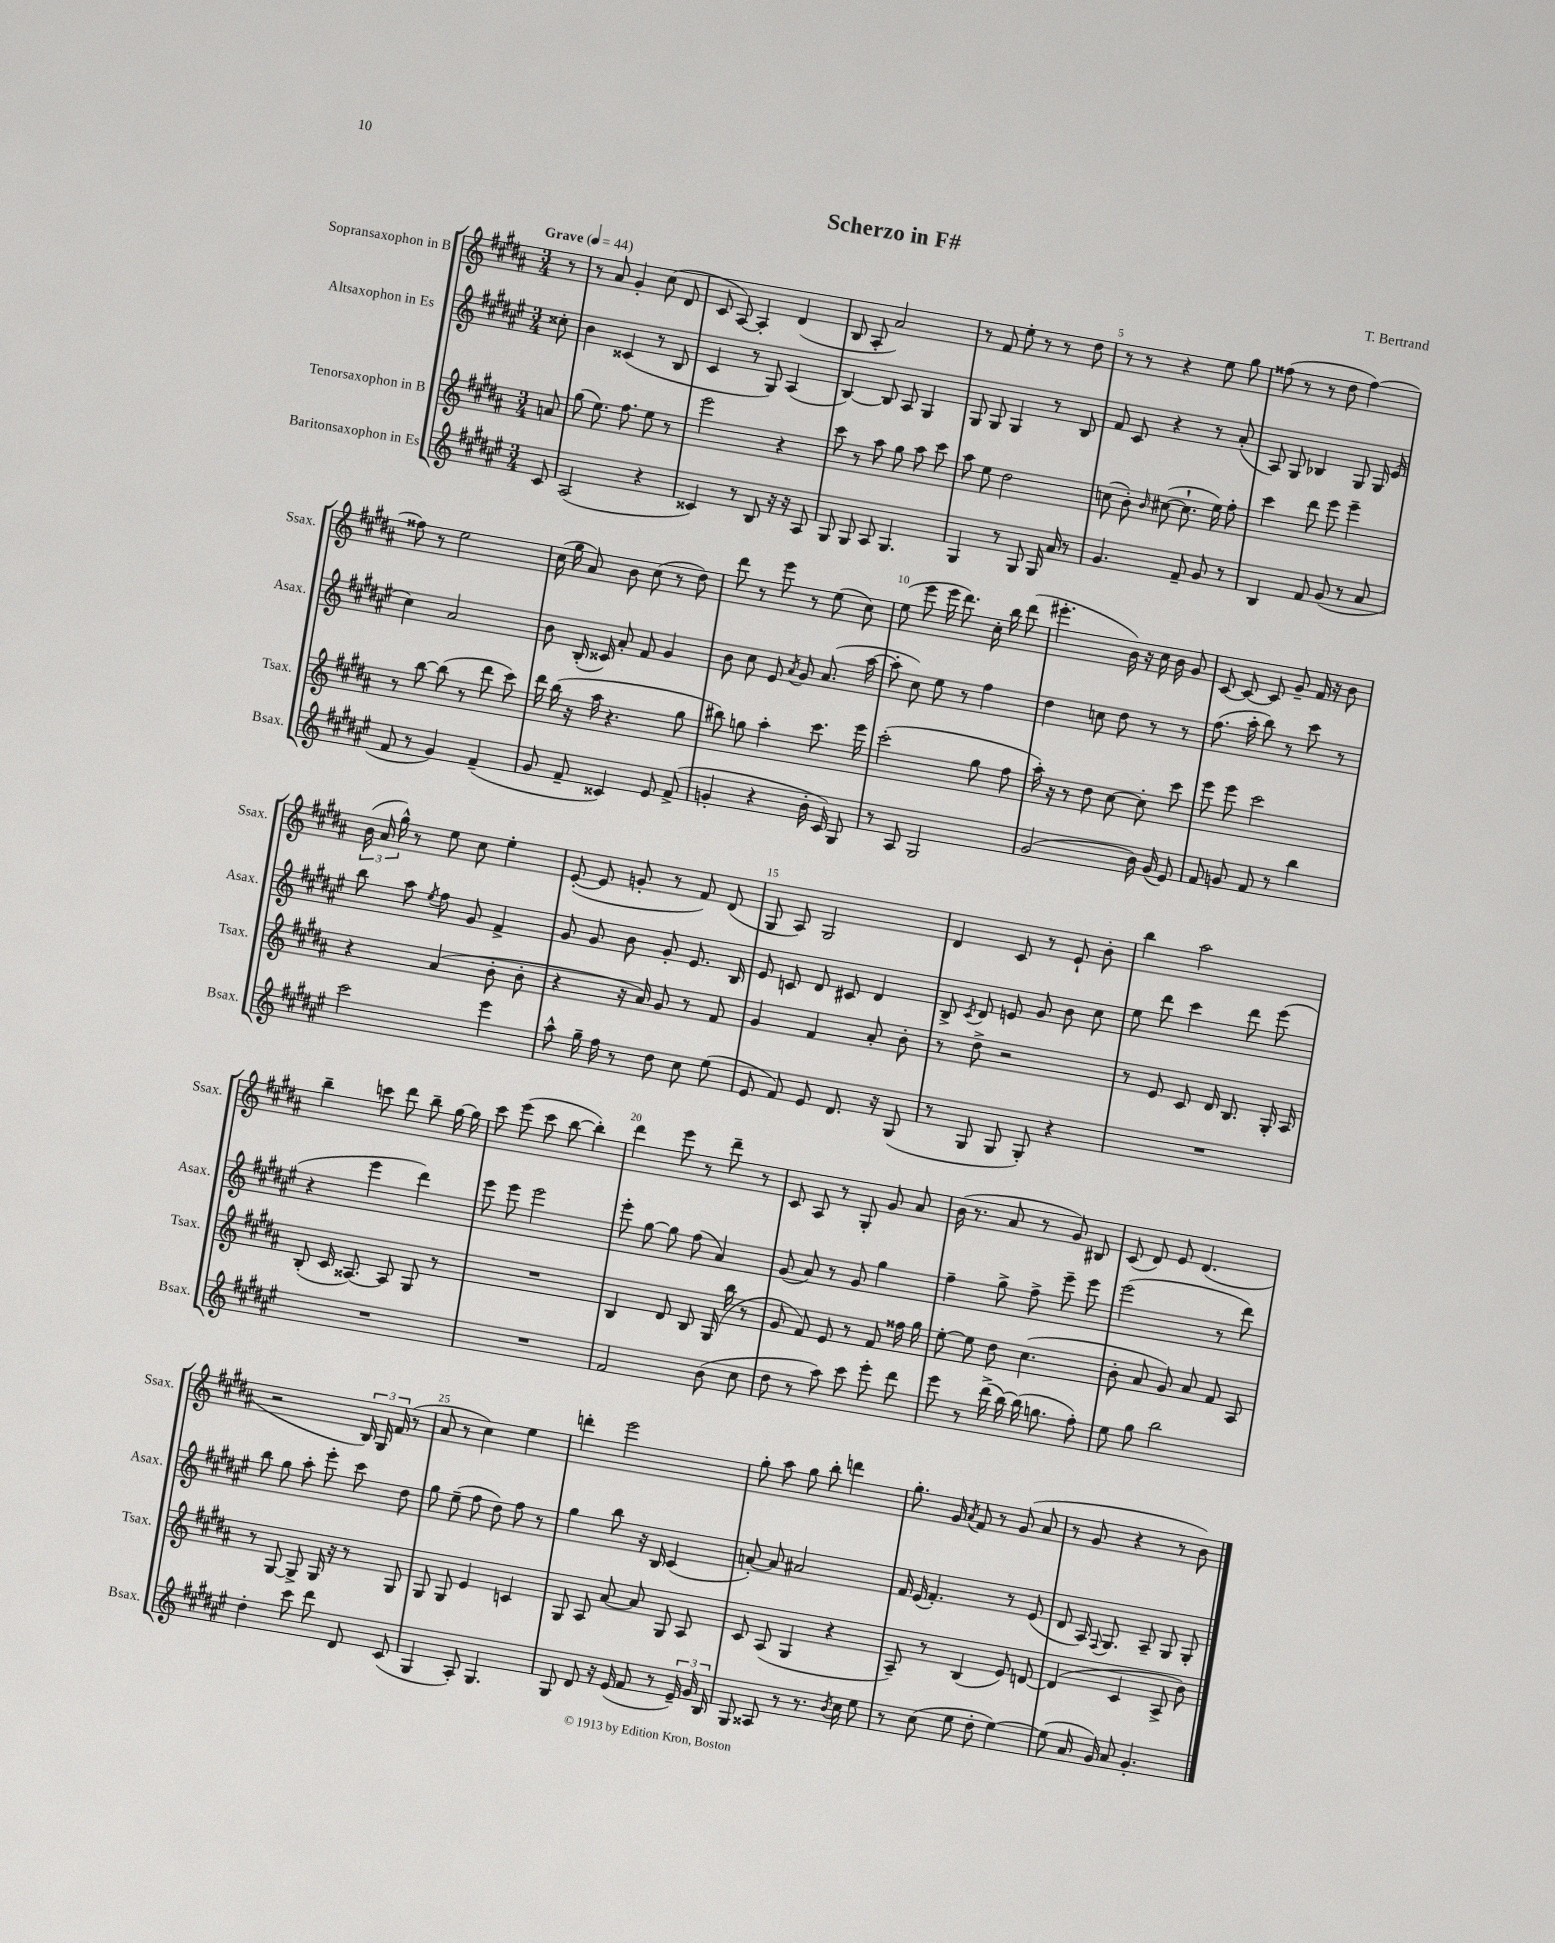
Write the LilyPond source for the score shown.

\header { title = "Scherzo in F#" composer = "T. Bertrand" }
<<
\new StaffGroup <<
\new Staff = "s0" \with { instrumentName = "Sopransaxophon in B" shortInstrumentName = "Ssax." } {
    \clef treble \key b \major \numericTimeSignature \time 3/4 \partial 8 \tempo "Grave" 4 = 44
    \autoBeamOff r8 |
    r8 ais'8 gis'4-. cis''8( dis'8 |
    cis'8 ais8~) ais4-. dis'4( |
    b8 ais8-. ais'2) |
    r8 fis'8 e''8-. r8 r8 dis''8 |
    r8 r8 r4 e''8 gis''8 |
    fisis''8( r8 r8 dis''8 fisis''4~) |
    fisis''8 r8 e''2 |
    cis''16( gis''16 ais'8) b'8 cis''8( r8 dis''8) |
    dis'''8 r8 e'''8 r8 e''8( cis''8) |
    e''8( e'''8 e'''16 dis'''8.) cis''16-. b''16 dis'''8( |
    eis'''4.-. b'16) r16 cis''16 b'16 gis'8 |
    cis'8~ cis'8~ cis'8 gis'8-- fis'16 r16 b'8 |
    \tuplet 3/2 { b'16( ais'16 gis''16-^) } r8 e''8 cis''8 e''4-. |
    e'8~-.( e'8 g'8-. r8 fis'8) dis'8( |
    gis8 ais8) gis2 |
    dis'4 cis'8 r8 e'8-! b'8-. |
    b''4 ais''2 |
    b''4-- c'''8 dis'''8 b''8-- gis''16~ gis''16 |
    cis'''8 e'''8( cis'''8 b''8~ b''4-.) |
    dis'''4 e'''8 r8 dis'''8-- r8 |
    cis'8 ais8 r8 gis8-. gis'8 ais'8 |
    b'16( r8. ais'8 r8 gis'8) bis8 |
    cis'8( dis'8) e'8 dis'4.( |
    r2 \tuplet 3/2 { b16) gis16 fis'16( } r8 |
    ais'8 r8 cis''4) e''4 |
    d'''4-. e'''2 |
    gis''8-. ais''8 gis''8 b''8-. d'''4 |
    gis''8.-. gis'16 \acciaccatura { ais'8 } fis'8 r8 gis'8( ais'8 |
    r8 gis'8 r4 r8 b'8) \bar "|." |
}
\new Staff = "s1" \with { instrumentName = "Altsaxophon in Es" shortInstrumentName = "Asax." } {
    \clef treble \key fis \major \numericTimeSignature \time 3/4 \partial 8
    \autoBeamOff cisis''8-. |
    b'4 cisis'4( r8 b8 |
    cis'4 r8 gis8) ais4( |
    b4~) b8 ais8 gis4 |
    gis8 gis8 gis4 r8 b8 |
    fis'8 cis'8 r4 r8 ais'8-.( |
    ais8) gis8 bes4 gis8 gis16 eis'16( |
    cis''4) ais'2 |
    b'8 b16-.( cisis'16) ais'8-. fis'8 gis'4 |
    b'8 cis''8 eis'8 \acciaccatura { ais'8 } gis'8 ais'8.( ais''16~ |
    ais''8-. cis''8) eis''8 r8 fis''4 |
    dis''4 c''8 dis''8 r8 r8 |
    fis''8.( ais''16-. b''8) r8 cis'''8 r8 |
    b''8 ais''8 \acciaccatura { eis''8 } fis''8 gis'8 fis'4-> |
    gis'8 gis'8 b'8 gis'8-. eis'8. b16 |
    eis'8 c'8 dis'8 cis'8 dis'4 |
    b8-> \acciaccatura { cis'8 } dis'8 e'8 gis'8 b'8 cis''8 |
    eis''8 dis'''8 cis'''4 dis'''8 eis'''8( |
    r4 eis'''4 dis'''4) |
    eis'''8 eis'''8 eis'''2 |
    eis'''8-. gis''8~ gis''8 fis''8( ais'4) |
    gis'8( ais'8) r8 gis'8 gis''4 |
    fis''4-- gis''8-> fis''8-> eis'''8-- eis'''8 |
    eis'''2( r8 dis'''8) |
    b''8 gis''8 ais''8-. eis'''8-. cis'''8 dis''8 |
    gis''8 eis''8--( fis''8 dis''8) fis''8 r8 |
    gis''4 b''8 r16 b16 cis'4( |
    a'8~-.) a'8 ais'2 |
    fis'16 eis'16( fis'4.-.) r8 eis'8( |
    dis'8 ais16) \appoggiatura { fis8 } gis8. ais8-- gis8 gis8-. \bar "|." |
}
\new Staff = "s2" \with { instrumentName = "Tenorsaxophon in B" shortInstrumentName = "Tsax." } {
    \clef treble \key b \major \numericTimeSignature \time 3/4 \partial 8
    \autoBeamOff a'8 |
    gis''8( e''8.) fis''8. e''8 r8 |
    e'''2 r4 |
    cis'''8 r8 ais''8 gis''8 ais''8 cis'''8 |
    ais''8 e''8 dis''2 |
    c''8( b'8-.) \grace { b'16 } cis''8~( cis''8.-! e''16) fis''8-. |
    cis'''4 dis'''8 e'''8 e'''4-- |
    r8 b''8~ b''8( r8 dis'''8 cis'''8) |
    dis'''16 b''16( r16 ais''16 r4. gis''8 |
    bis''8) g''8 ais''4-. cis'''8. e'''16 |
    cis'''2-.( gis''8 fis''8 |
    ais''16-.) r16 r8 dis''8 cis''8~ cis''8-. cis'''8 |
    e'''8 e'''8 cis'''2 |
    r4 ais'4( b'8-. b'8-. |
    r4 r16 ais'16) gis'8 r8 fis'8 |
    gis'4 fis'4 ais'8-. b'8-. |
    r8 dis''8-> r2 |
    r8 e'8 cis'8 dis'16 b8. gis16-. ais16 |
    b8-.( cis'16 aisis8.~) aisis8 gis8 r8 |
    R2. |
    b4 dis'8 b8 gis16( b''16 r8 |
    gis'8 fis'8) e'8 r8 fis'8 fisis''16 gis''16 |
    e''8~-. e''8 dis''8 cis''4.( |
    b'8-. ais'8 gis'8) ais'8 fis'8 ais8 |
    r8 gis8~ gis8-> gis16 r16 r8 gis8 |
    gis8 gis8 e'4 c'4 |
    gis8 ais8 ais'8~ ais'8 gis8 ais8 |
    cis'8 ais8( gis4 r4 |
    ais8--) r8 b4( e'8) d'8~ |
    d'4( cis'4 ais8-> b'8) \bar "|." |
}
\new Staff = "s3" \with { instrumentName = "Baritonsaxophon in Es" shortInstrumentName = "Bsax." } {
    \clef treble \key fis \major \numericTimeSignature \time 3/4 \partial 8
    \autoBeamOff cis'8 |
    ais2( r4 |
    cisis'4) r8 b8 r16 r16 ais8 |
    gis8 gis8 ais8 gis4. |
    gis4 r8 gis8 gis16 ais'16 r8 |
    gis'4. fis'8-- gis'8 r8 |
    b4 fis'8 gis'8( r8 ais'8 |
    fis'8 r8 gis'4) fis'4--( |
    gis'8 fis'8-- cisis'4) eis'8 fis'8->( |
    g'4-. r4 b'16-. cis'16) gis8 |
    r8 ais8 gis2 |
    gis'2( b'16) gis'16( eis'8) |
    fis'8 g'8 fis'8 r8 b''4 |
    cis'''2 eis'''4 |
    ais''8-^ gis''16-- fis''16 r8 dis''8 cis''8 eis''8( |
    eis'8 fis'8) eis'8 dis'8. r16 gis8( |
    r8 gis8 gis8 gis8-.) r4 |
    R2. |
    R2. |
    R2. |
    fis'2 b'8( cis''8 |
    dis''8 r8 ais''8) cis'''8 eis'''8-. dis'''8 |
    eis'''8 r8 dis'''16->( b''16~) b''16( g''8. fis''8-.) |
    eis''8 gis''8 b''2 |
    dis''4-. cis'''8 dis'''8 dis'8 cis'8( |
    gis4 ais8-.) gis4. |
    gis8 dis'8 r16 eis'16( fis'8 r8 \tuplet 3/2 { eis'16--) gis'16 b16 } |
    gis8 aisis8 r8 r8. \acciaccatura { b'8 } cis''16 eis''8 |
    r8 cis''8( eis''8 dis''8-. eis''4~) |
    eis''8( ais'16 gis'16) ais'8 gis'4.-. \bar "|." |
}
>>
>>
\layout { \context { \Score \override BarNumber.break-visibility = ##(#f #t #t) barNumberVisibility = #(every-nth-bar-number-visible 5) } }
